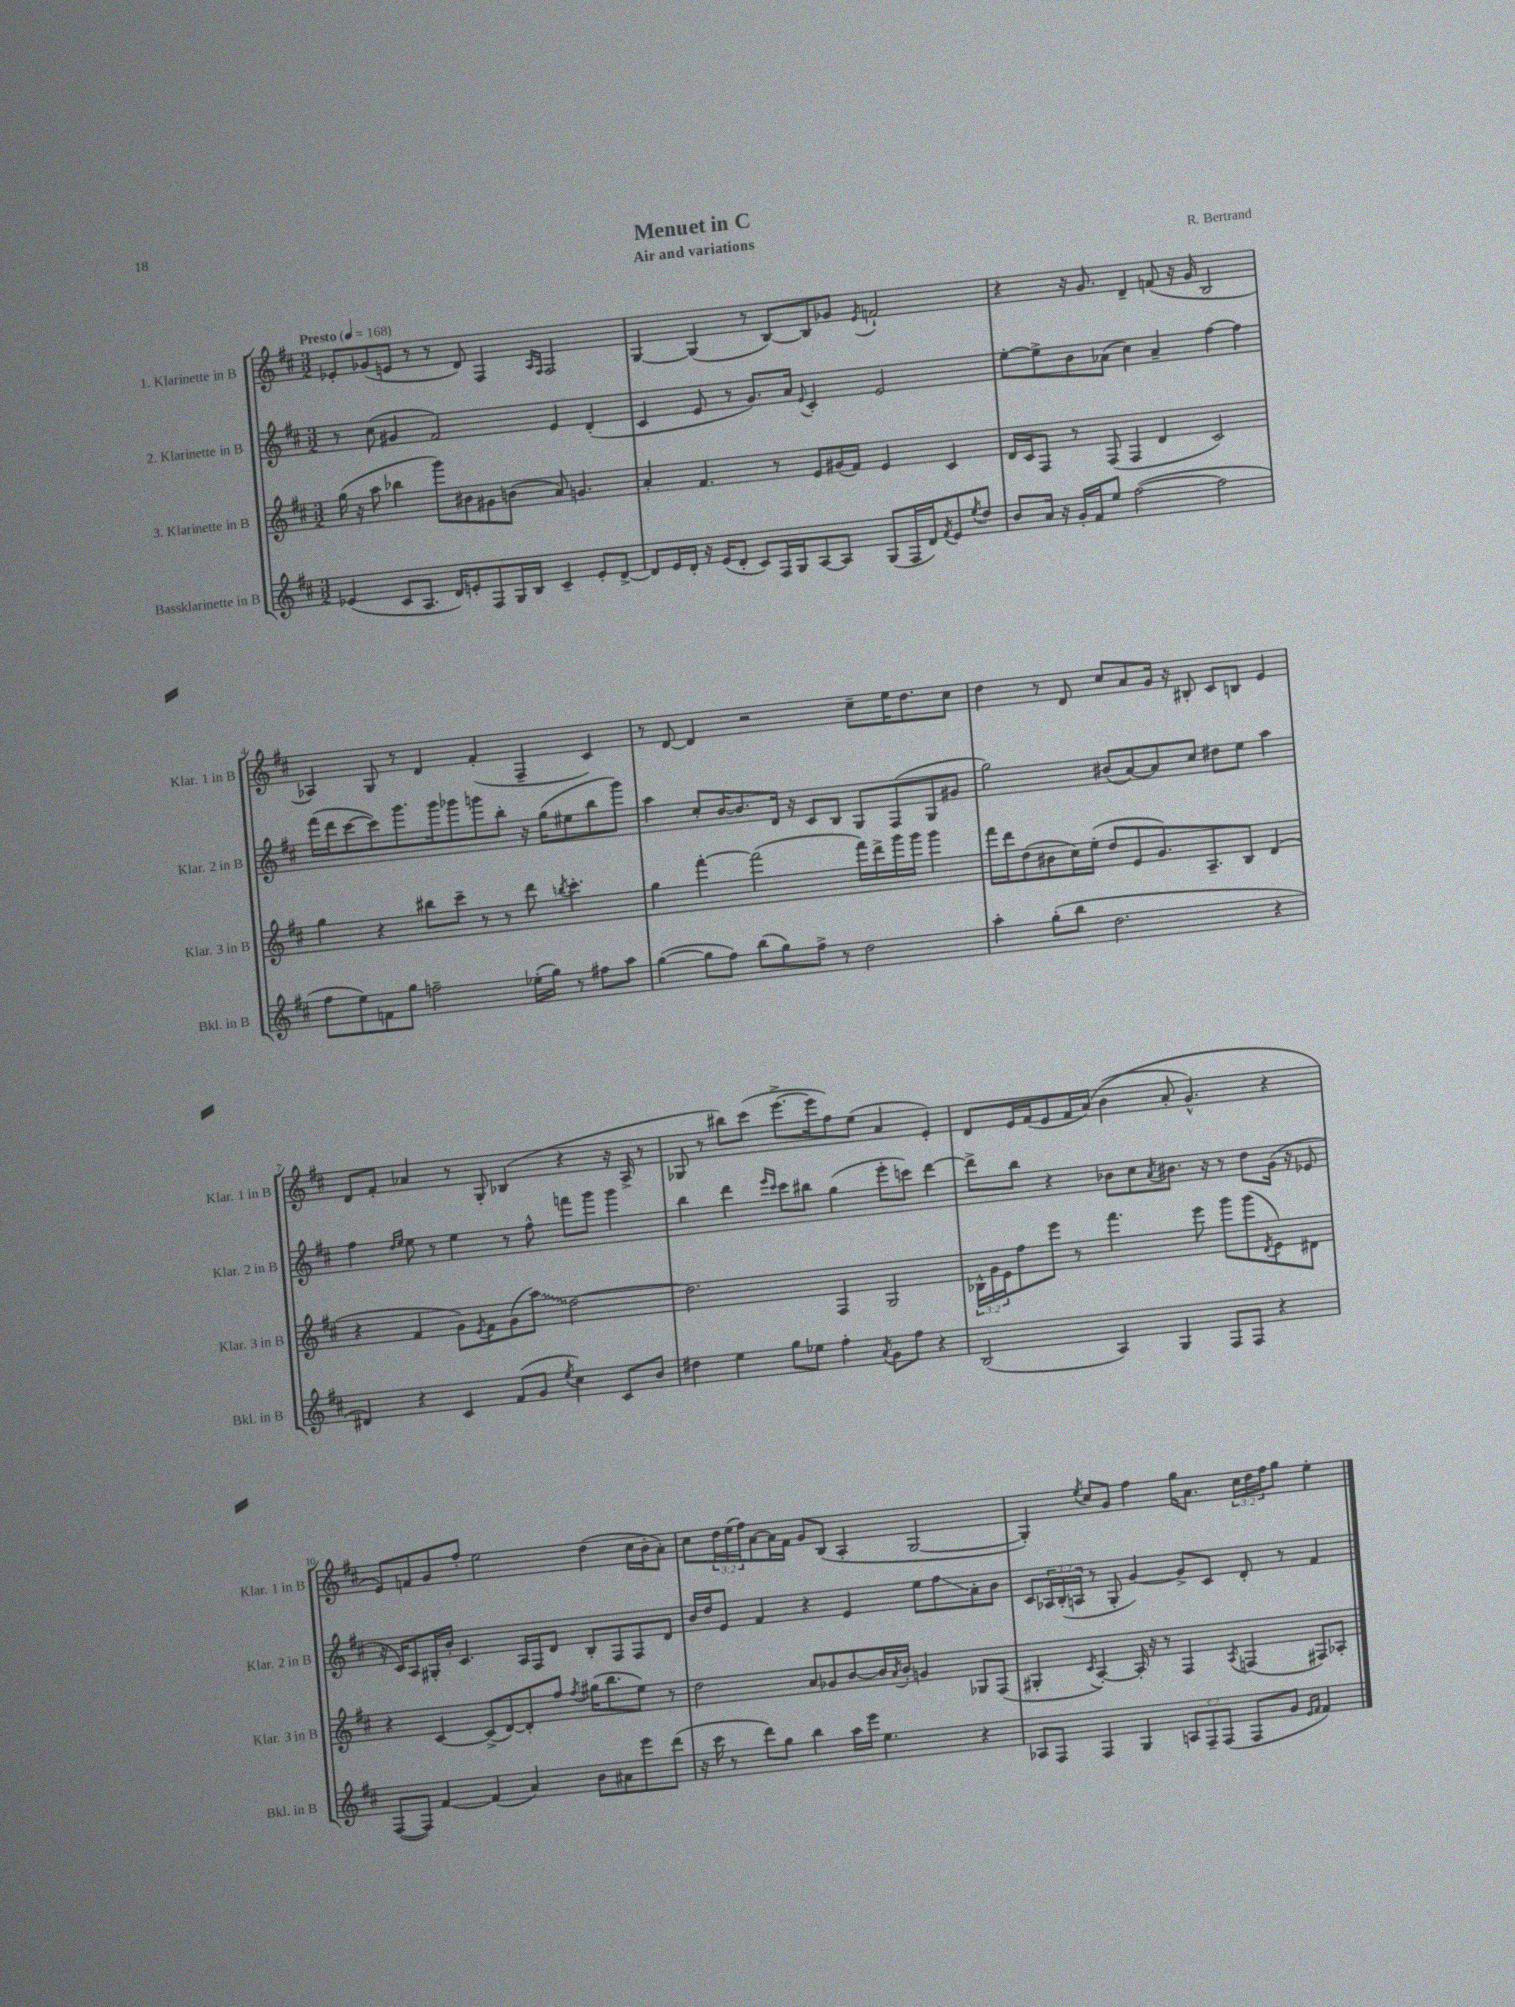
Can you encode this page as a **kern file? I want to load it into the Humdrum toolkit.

**kern	**kern	**kern	**kern
*staff4	*staff3	*staff2	*staff1
*clefG2	*clefG2	*clefG2	*clefG2
*k[f#c#]	*k[f#c#]	*k[f#c#]	*k[f#c#]
*M3/2	*M3/2	*M3/2	*M3/2
*MM168	*MM168	*MM168	*MM168
(4e-	(16gg	8r	8e-'
.	16r	.	.
.	8aa	(8cc#	(8g-
8c#	4bb-	4g#	8e
8.A	.	.	8r
.	8ggg)	2f#)	8r
16d)	.	.	.
8e'	8b#	.	8d)
8F#	8g#	.	4F#
16G	(8b	.	.
16B	.	.	.
.	.	.	16qqA
.	.	.	16qqF#
4c#~	8a)	4e	2F#
.	4.g	.	.
8e'	.	(4d'	.
[8d^	.	.	.
=	=	=	=
8d]	4a'	4c#	[4G
16e	.	.	.
16d'	.	.	.
16r	4.f#	8e	(4G]
(16e	.	.	.
8d'	.	8r	.
8c#)	.	8.g)	8r
16F#	8r	.	[8B)
16G	.	16a	.
.	.	8qqe	.
[8A	8e	4c#'	8B]
8A]	(16g#	.	8g-
.	16f#)	.	.
.	.	.	8qe
(8G	4e	2e	2f`
16F#	.	.	.
16d)	.	.	.
8qf#	.	.	.
8e	4c#	.	.
8qee	.	.	.
8dd	.	.	.
=	=	=	=
8b	16d	[8ee'	4r
.	16c#	.	.
16a	8F#	8ee^]	.
16r	.	.	.
16g'	8r	8b	16r
16f#	.	.	8.g
8ee	(8F#	(8a-	.
([2ff#	4F#	4cc#)	4d~
.	4d	4a-~	(8f
.	.	.	16r
.	.	.	16g
2ff#]	2c#)	[4ff#	2B
.	.	4ff#]	.
=	=	=	=
8ff#	4gg	(16fff#	4A-)
.	.	16ddd	.
8ee)	.	[8ccc#	.
8f	4r	8ccc#])	8G
8gg	.	8.ggg	8r
2ff~	8bb#	.	4d
.	.	16ggg	.
.	8ccc#~	8ggg-	.
.	8r	8ggg	(4f#'
.	8r	8bb'	.
(16ee-'	8ddd	16r	4F#~
16gg)	.	(16gg	.
.	8qbb	.	.
8r	4.ccc#'	8ee#	.
8ff#	.	8bb	4c#)
8aa	.	8ggg)	.
=	=	=	=
([4gg	4gg	4aa	8r
.	.	.	[8d
8gg]	[4fff#'	8cc#'	4d]
8ff#)	.	[16b	.
.	.	8.b]	.
(8bb	(2fff#]	.	2r
8gg)	.	16d	.
.	.	16r	.
8ff#^	.	8c#	.
8r	.	8B	.
2dd	16fff#)	8G	8cc#~
.	16ddd^	.	.
.	16ggg	(8F#	16ee
.	16ggg	.	8.dd
.	4ggg	8G	.
.	.	8g#	8cc#
=	=	=	=
4aa'	16fff#	2gg)	4dd
.	16ddd	.	.
.	(8dd	.	.
(8gg'	8b#	.	8r
8bb	16cc#)	.	8d
.	(16ee'	.	.
2.dd	8dd	(8b#	8cc#
.	8e	[8a)	8a
.	8.g)	8a]	16g
.	.	.	16r
.	.	8cc#	8B#'
.	8.A~	.	.
.	.	8dd#	8c#
.	8B	8ee	8B
4r	(4d	4aa	4e
=	=	=	=
4d#)	4r	4ff#	8d
.	.	.	8f#'
.	.	16qqdd	.
.	.	16qqee	.
4r	4f#	8ee	4a-
.	.	8r	.
4c#	8g)	4ee	8r
.	8qe	.	.
.	8f#	.	8G'
(8f#	(8g	8r	(4B-
8g	8aa)	8ff#^^	.
8qee	.	.	.
4cc#)	[2dd	8fff	4r
.	.	8ggg	.
8c#	.	4ggg	16r
.	.	.	16A^
8b	.	.	8r
=	=	=	=
4dd#	2.dd]	4bb	8G-
.	.	.	8r
4ee	.	4ddd	8bb#)
.	.	.	(8ccc#
.	.	16qqeee	.
.	.	16qqccc#	.
8gg	.	8ccc#	[8.eee^
8ee-	.	8bb#	.
.	.	.	16eee]
4ff#'	4F#	(4gg	8ff#)
.	.	.	(8ee
8qa	.	.	.
8g	2G	8eee'	4a
8ff#	.	8ccc)	.
4r	.	[4ddd	4e')
=	=	=	=
(2B	24B-^^	8ddd^]	8d
.	24g	.	.
.	24e	.	.
.	8ff#	8bb	16e
.	.	.	(16f#
.	8eee	4r	8e
.	8r	.	16f#
.	.	.	&(16a)
4A)	4.fff#	8b-	(4b
.	.	8cc#	.
.	.	8qa	.
4G	.	8.b#	8a'
.	8eee	.	4.g^^)
.	.	16r	.
8F#	8ggg	8r	.
8F#	(8ggg	8dd	.
.	8qd	.	.
4r	8e)	(16g	4r
.	.	16r	.
.	8d#	8e-	.
=	=	=	=
([8F#	4r	16r	8e&)
.	.	16c#)	.
8F#])	.	8A	8f
[4f#	[4c#	16G#'	8g
.	.	16b'	.
.	.	4.c#	8ff#'
(4f#]	(8c#^]	.	2ee
.	[8d)	.	.
4a)	8d']	16A	.
.	.	16F#	.
.	8ff#	8d	.
.	8qff#	.	.
8b	(16gg#	8B'	(4dd
.	8.bb	.	.
8a#	.	8F#	.
8eee	8ee)	8F#	16cc#
.	.	.	16b'
(8ddd	8r	8d	8a')
=	=	=	=
16r	2dd	16b	8cc#
16ccc#	.	16dd	.
8r	.	8e	24dd
.	.	.	(24ee
.	.	.	24ff#)
8ddd)	.	4f#	[8a
8gg	.	.	16a]
.	.	.	16f#
4bb	8a	4r	8g
.	8g-	.	(8B
16aa	[8b	4e	4A'
16eee	.	.	.
4.ee	16b]	.	.
.	8qa	.	.
.	16b'	.	.
.	4g	8ee	[2G
.	.	8ff#	.
4r	8G-	8a'	.
.	(8F#	8b	.
=	=	=	=
8A-	4G#'	8c#	4G'])
8F#	.	24A-	.
.	.	(24B'	.
.	.	24A	.
.	8qc#	.	8qee
4F#	[4A')	8r	8cc#
.	.	8G'	8g
4G	16A']	[4g)	4ff#
.	16r	.	.
.	8r	.	.
12A	4F#	8g^]	16gg
.	.	.	8.a
12F#~	.	.	.
.	.	8c#	.
(12F#	.	.	.
.	8qA	.	.
8F#	(4F	8d'	24cc#
.	.	.	24dd
.	.	.	24ff#
8g	.	8r	8gg
16qqe	.	.	.
16qqf#	.	.	.
4f#)	8F#)	4f#	4ee'
.	8A-'	.	.
==	==	==	==
*-	*-	*-	*-
